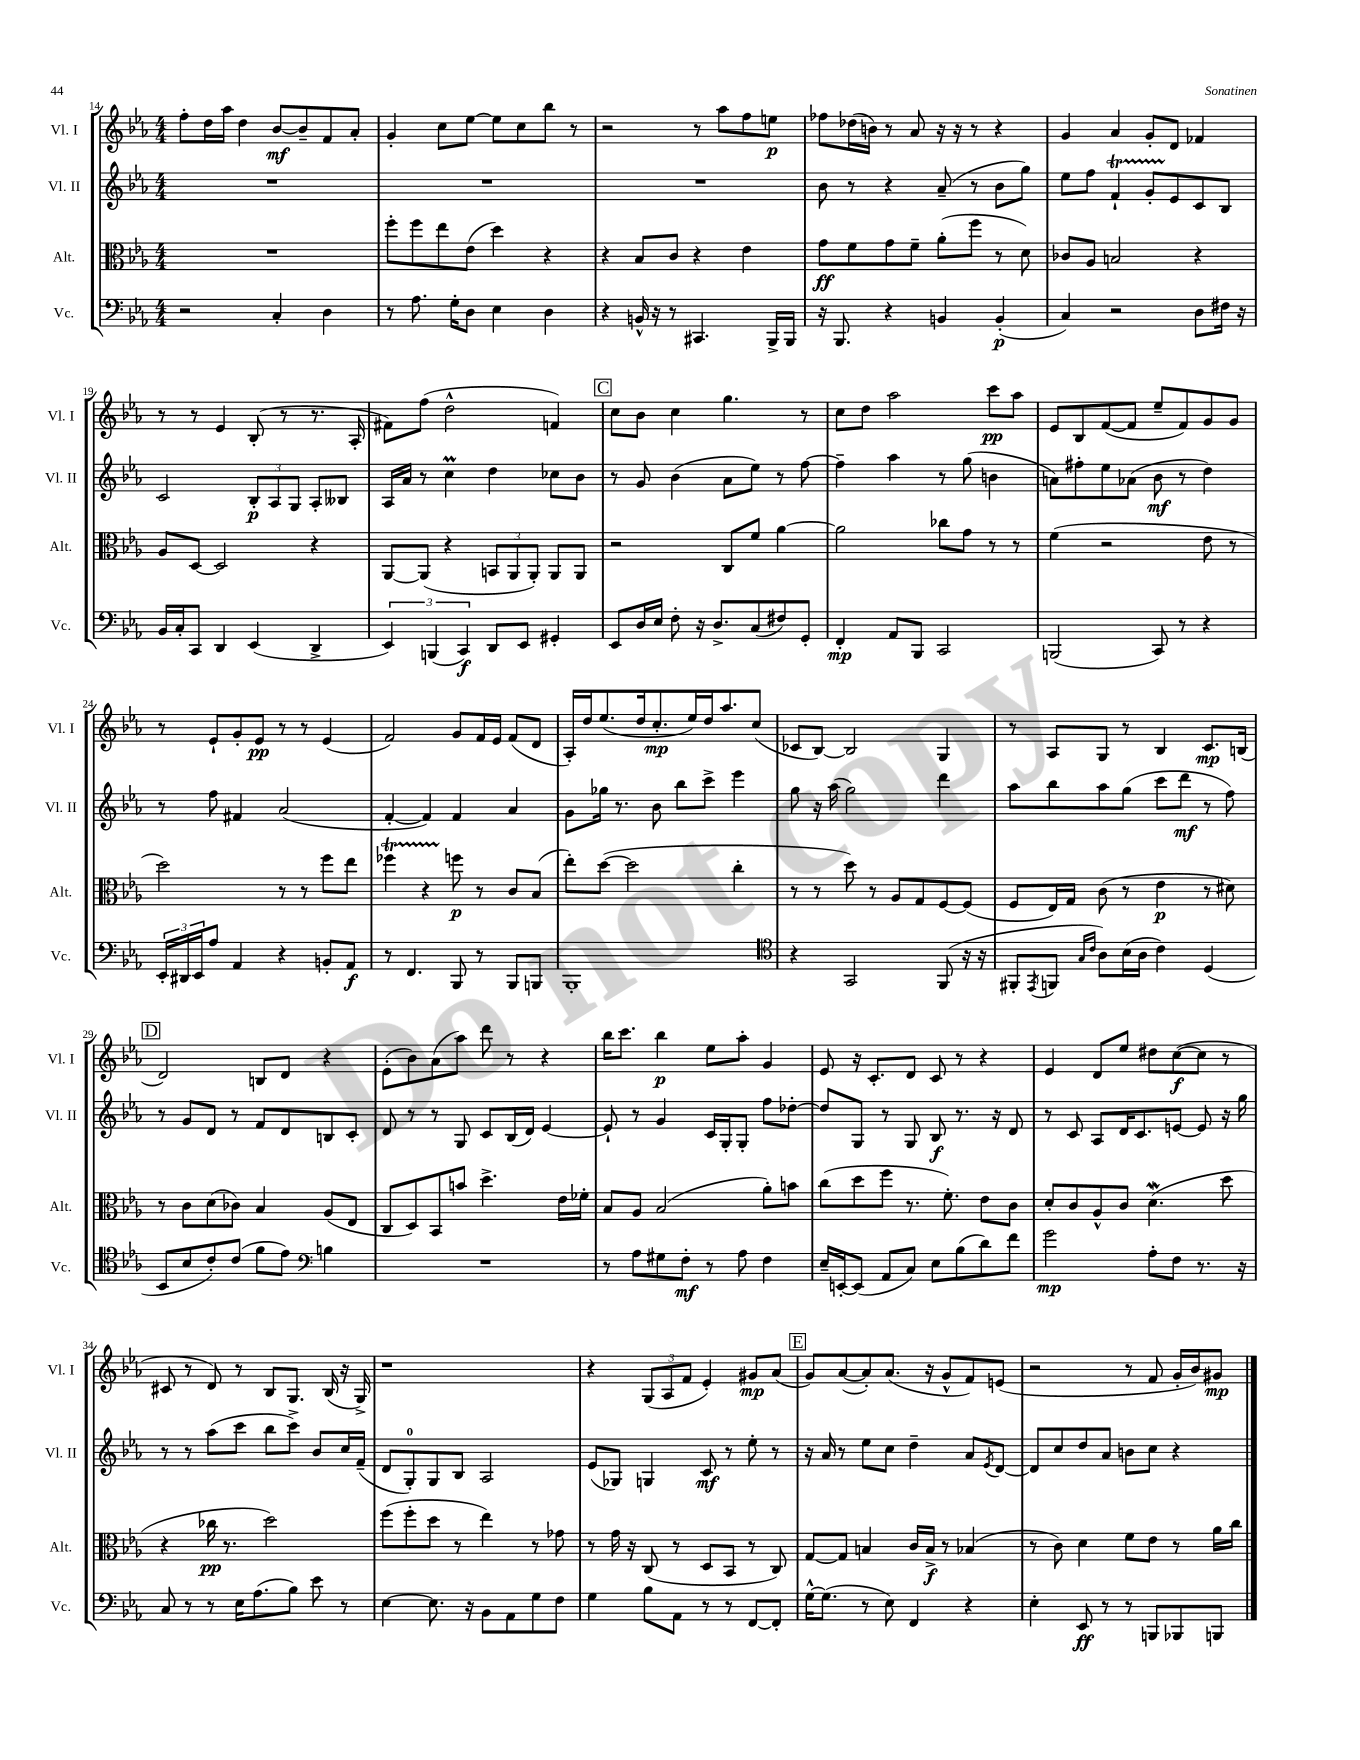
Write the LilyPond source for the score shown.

<<
\new StaffGroup <<
\new Staff = "s0" \with { instrumentName = "Vl. I" shortInstrumentName = "Vl. I" } {
    \clef treble \key ees \major \numericTimeSignature \time 4/4
    f''8-. d''16 aes''16 d''4 bes'8~\mf bes'8-- f'8 aes'8-. |
    g'4-. c''8 ees''8~ ees''8 c''8 bes''8 r8 |
    r2 r8 aes''8 f''8 e''8\p |
    fes''8 des''16( b'16) r8 aes'8 r16 r16 r8 r4 |
    g'4 aes'4 g'8-. d'8 fes'4 |
    r8 r8 ees'4 bes8-.( r8 r8. aes16-. |
    fis'8) f''8( d''2-^ f'4) |
    \mark \markup { \box "C" } c''8 bes'8 c''4 g''4. r8 |
    c''8 d''8 aes''2 c'''8\pp aes''8 |
    ees'8 bes8 f'8~( f'8 ees''8-- f'8) g'8 g'8 |
    r8 ees'8-! g'8-. ees'8\pp r8 r8 ees'4( |
    f'2) g'8 f'16 ees'16 f'8( d'8 |
    aes16-.) d''16 ees''8.( d''16 c''8.-.\mp ees''16) d''16 aes''8. c''8( |
    ces'8 bes8~) bes2 g4 |
    r8 aes8 g8 r8 bes4 c'8.\mp b16( |
    \mark \markup { \box "D" } d'2) b8 d'8 r4 |
    ees'8-.( bes'8) aes'8( aes''8) d'''8 r8 r4 |
    bes''16 c'''8. bes''4\p ees''8 aes''8-. g'4 |
    ees'8 r16 c'8.-. d'8 c'8 r8 r4 |
    ees'4 d'8 ees''8 dis''8 c''8~\f( c''8 r8 |
    cis'8 r8 d'8) r8 bes8 g8. bes16( r16 g16->) |
    r1 |
    r4 \tuplet 3/2 { g8( aes8 f'8 } ees'4-.) gis'8\mp aes'8( |
    \mark \markup { \box "E" } g'8) aes'8~( aes'8-.) aes'8.( r16 g'8-^ f'8) e'8( |
    r2 r8 f'8 g'16-. bes'16) gis'8\mp \bar "|." |
}
\new Staff = "s1" \with { instrumentName = "Vl. II" shortInstrumentName = "Vl. II" } {
    \clef treble \key ees \major \numericTimeSignature \time 4/4
    R1 |
    R1 |
    R1 |
    bes'8 r8 r4 aes'8--( r8 bes'8 g''8) |
    ees''8 f''8 f'4-!\startTrillSpan g'8-. ees'8\stopTrillSpan c'8 bes8 |
    c'2 \tuplet 3/2 { bes8-.\p aes8 g8 } aes8-. beses8 |
    aes16 aes'16 r8 c''4\prall d''4 ces''8 bes'8 |
    \mark \markup { \box "C" } r8 g'8 bes'4( aes'8 ees''8) r8 f''8~ |
    f''4-- aes''4 r8 g''8( b'4 |
    a'8) fis''8-. ees''8 aes'8( bes'8\mf r8 d''4) |
    r8 f''8 fis'4 aes'2( |
    f'4~-. f'4) f'4 aes'4 |
    g'8 ges''16 r8. bes'8 bes''8 c'''8-> ees'''4 |
    g''8 r16 aes''16( g''2) d'''4 |
    aes''8 bes''8 aes''8 g''8( c'''8 d'''8\mf r8 f''8) |
    \mark \markup { \box "D" } r8 g'8 d'8 r8 f'8 d'8 b8 c'8-. |
    d'8 r8 r8 g8 c'8 bes16( d'16) ees'4~ |
    ees'8-! r8 g'4 c'16 g16-. g8-. f''8 des''8~-. |
    des''8 g8 r8 g8 bes8\f r8. r16 d'8 |
    r8 c'8 aes8 d'16 c'8. e'8~ e'8 r16 g''16 |
    r8 r8 aes''8( c'''8 bes''8 c'''8->) bes'8 c''16 f'16--( |
    d'8 g8-0-.) g8 bes8 aes2 |
    ees'8( ges8) g4 c'8\mf r8 ees''8-. r8 |
    \mark \markup { \box "E" } r16 aes'16 r8 ees''8 c''8 d''4-- aes'8 \acciaccatura { ees'8 } d'8~ |
    d'8 c''8 d''8 aes'8 b'8 c''8 r4 \bar "|." |
}
\new Staff = "s2" \with { instrumentName = "Alt." shortInstrumentName = "Alt." } {
    \clef alto \key ees \major \numericTimeSignature \time 4/4
    R1 |
    f''8-. f''8 ees''8 ees'8( d''4) r4 |
    r4 bes8 c'8 r4 ees'4 |
    g'8\ff f'8 g'8 f'8-- aes'8-.( f''8 r8 d'8) |
    ces'8 aes8 b2 r4 |
    aes8 d8~ d2 r4 |
    aes,8~ aes,8( r4 \tuplet 3/2 { b,8 aes,8 aes,8-.) } aes,8 aes,8 |
    \mark \markup { \box "C" } r2 c8 f'8 aes'4~ |
    aes'2 ces''8 g'8 r8 r8 |
    f'4( r2 ees'8 r8 |
    d''2) r8 r8 f''8 ees''8 |
    fes''4\startTrillSpan r4 f''8\stopTrillSpan\p r8 c'8 bes8( |
    ees''8-.) d''8~( d''2 c''4-. |
    r8 r8 d''8) r8 aes8 g8 f8~ f8( |
    f8 ees16) g16 c'8( r8 ees'4\p r8 dis'8) |
    \mark \markup { \box "D" } r8 c'8 d'8( ces'8) bes4 aes8( ees8 |
    c8 d8) bes,8 b'8 d''4.-> ees'16 fes'16-. |
    bes8 aes8 bes2( aes'8-.) b'8 |
    c''8( d''8 f''8 r8. f'8.-.) ees'8 c'8 |
    d'8-. c'8 aes8-^ c'8 d'4.\mordent( d''8 |
    r4 ces''16\pp r8. d''2) |
    f''8( f''8-. d''8 r8 ees''4) r8 ges'8 |
    r8 g'16 r16 c8( r8 d8 bes,8 r8 c8) |
    \mark \markup { \box "E" } g8~ g8 b4 c'16 b16->\f r8 bes4( |
    r8 c'8) d'4 f'8 ees'8 r8 aes'16 c''16 \bar "|." |
}
\new Staff = "s3" \with { instrumentName = "Vc." shortInstrumentName = "Vc." } {
    \clef bass \key ees \major \numericTimeSignature \time 4/4
    r2 c4-. d4 |
    r8 aes8. g16-. d8 ees4 d4 |
    r4 b,16-^ r16 r8 cis,4. bes,,16-> bes,,16 |
    r16 bes,,8. r4 b,4 b,4-.\p( |
    c4) r2 d8 fis16 r16 |
    bes,16 c16-. c,8 d,4 ees,4( d,4-> |
    \tuplet 3/2 { ees,4) b,,4( c,4\f) } d,8 ees,8 gis,4-. |
    \mark \markup { \box "C" } ees,8 d16 ees16 f8-. r16 d8.-> c8( fis8) g,8-. |
    f,4-.\mp aes,8 bes,,8 c,2 |
    b,,2( c,8) r8 r4 |
    \tuplet 3/2 { ees,16-. dis,16 ees,16 } aes8 aes,4 r4 b,8-. aes,8\f |
    r8 f,4. bes,,8 r8 bes,,8 b,,8 |
    bes,,1-. |
    \clef tenor r4 g,2 f,8( r16 r16 |
    fis,8-. \acciaccatura { ees,8 } f,8 \grace { g16 c'16 } aes8) bes16( aes16 c'4) d4( |
    \mark \markup { \box "D" } bes,8 bes8 c'8-.) c'8( f'8 ees'8) \clef bass b4 |
    R1 |
    r8 aes8 gis8 f8-.\mf r8 aes8 f4 |
    ees16-- e,16~-. e,8( aes,8 c8) ees8 bes8( d'8) f'8 |
    g'2\mp aes8-. f8 r8. r16 |
    c8 r8 r8 ees16 aes8.( bes8) ees'8 r8 |
    ees4~ ees8. r16 bes,8 aes,8 g8 f8 |
    g4 bes8 aes,8 r8 r8 f,8~ f,8-. |
    \mark \markup { \box "E" } g16~-^ g8.( r8 ees8) f,4 r4 |
    ees4-. ees,8\ff r8 r8 b,,8 bes,,8 b,,8 \bar "|." |
}
>>
>>
\layout { \context { \Score currentBarNumber = #14 } }
